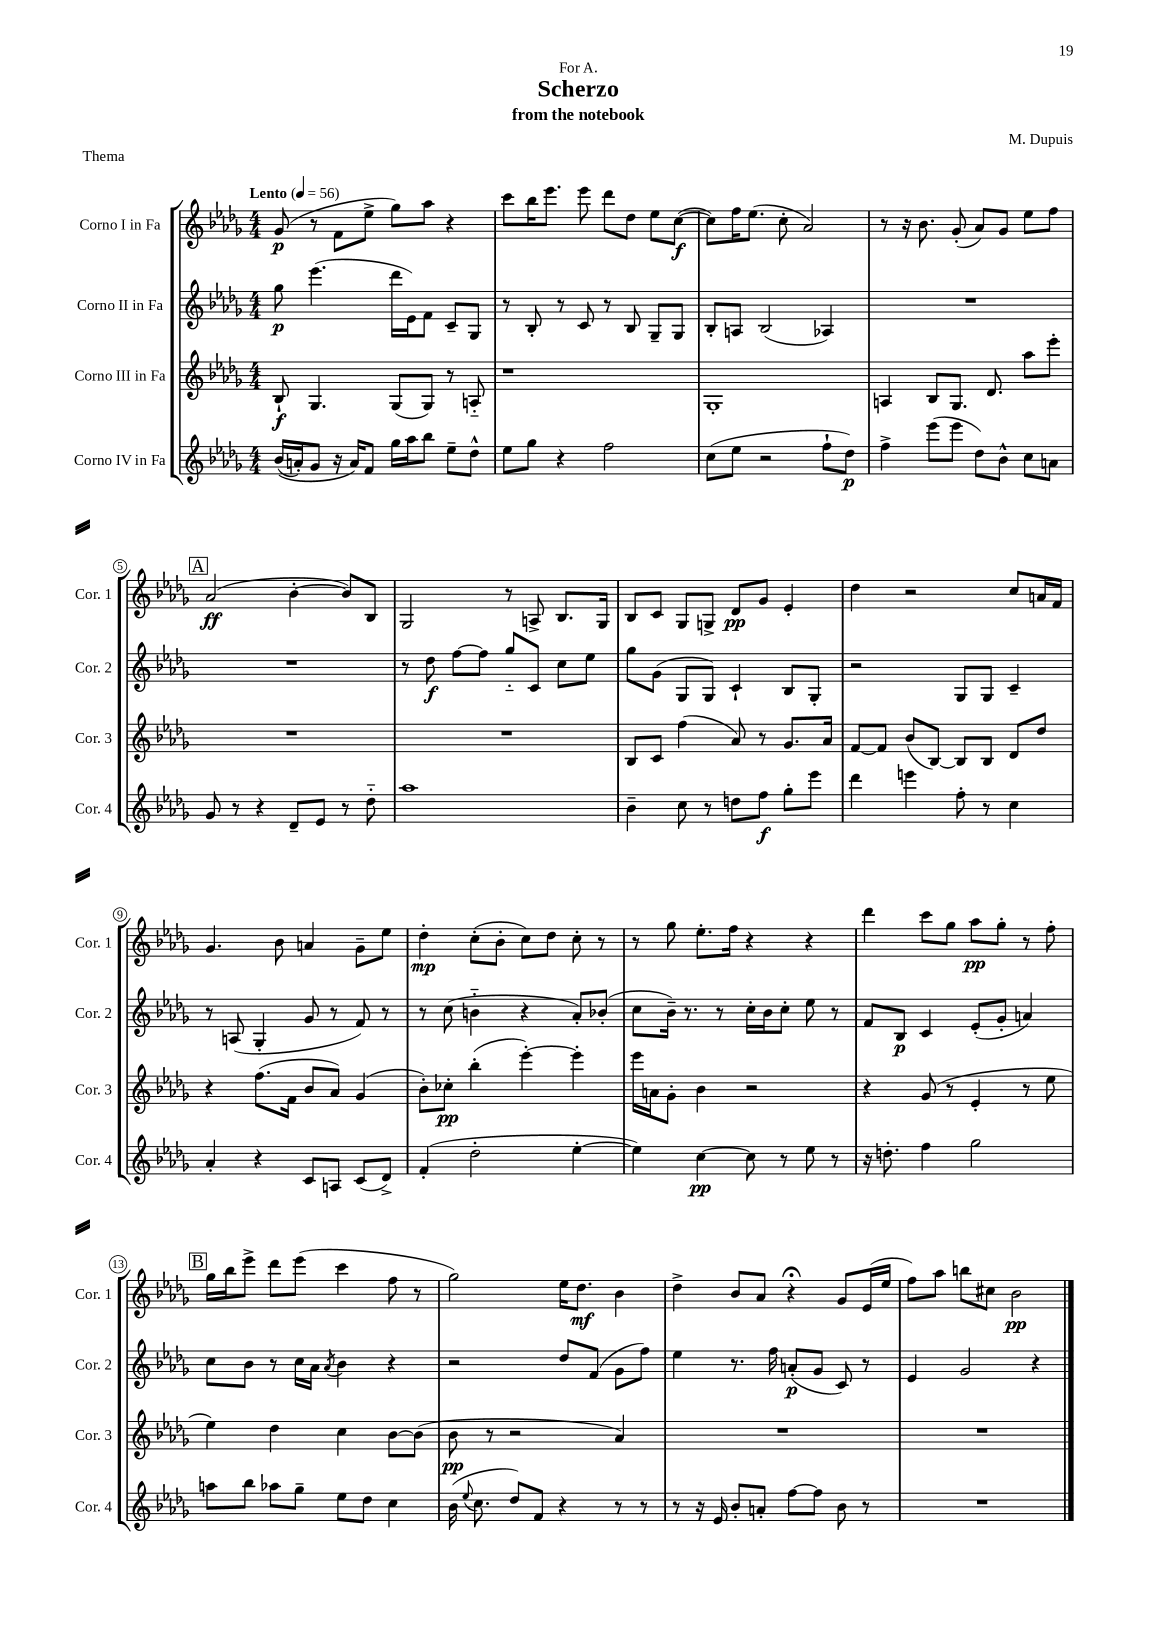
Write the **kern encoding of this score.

**kern	**kern	**kern	**kern
*staff4	*staff3	*staff2	*staff1
*clefG2	*clefG2	*clefG2	*clefG2
*k[b-e-a-d-g-]	*k[b-e-a-d-g-]	*k[b-e-a-d-g-]	*k[b-e-a-d-g-]
*M4/4	*M4/4	*M4/4	*M4/4
*MM56	*MM56	*MM56	*MM56
&((16b-	8B-`	8gg-	(8g-
16a')	.	.	.
8g-	4.G-	(4.eee-	8r
16r	.	.	8f
16a&)	.	.	.
8f	.	.	8ee-^
16gg-	(8G-	16ddd-	8gg-)
16aa-	.	16e-)	.
8bb-	8G-)	8f	8aa-
8ee-~	8r	8c~	4r
8dd-^^	8A'~	8G-	.
=	=	=	=
8ee-	1r	8r	8ccc
8gg-	.	8B-'	16bb-
.	.	.	8.eee-
4r	.	8r	.
.	.	8c	8eee-
2ff	.	8r	8ddd-
.	.	8B-	8dd-
.	.	8G-~	8ee-
.	.	8G-	([8cc
=	=	=	=
(8cc	1G-'	8B-'	8cc])
8ee-	.	8A	16ff
.	.	.	(8.ee-
2r	.	(2B-	.
.	.	.	8cc'
.	.	.	2a-)
8ff`	.	4A-)	.
8dd-)	.	.	.
=	=	=	=
4ff^	4A	1r	8r
.	.	.	16r
.	.	.	8.b-
(8eee-	8B-	.	.
8eee-	8.G-	.	(8g-'
8dd-)	.	.	8a-)
.	8.d-	.	.
8b-^^	.	.	8g-
8cc	8aa-	.	8ee-
8a	8eee-'	.	8ff
=	=	=	=
8g-	1r	1r	(2a-
8r	.	.	.
4r	.	.	.
8d-~	.	.	[4b-'
8e-	.	.	.
8r	.	.	8b-])
8dd-'~	.	.	8B-
=	=	=	=
1aa-	1r	8r	2G-
.	.	8dd-	.
.	.	[8ff	.
.	.	8ff]	.
.	.	8gg-'~	8r
.	.	8c	8A^
.	.	8cc	8.B-
.	.	8ee-	.
.	.	.	16G-
=	=	=	=
4b-~	8B-	8gg-	8B-
.	8c	(8g-	8c
8cc	(4ff	8G-	8G-
8r	.	8G-)	8G^
8dd	8a-)	4c`	8d-
8ff	8r	.	8g-
8gg-'	8.g-	8B-	4e-'
8eee-	.	8G-'	.
.	16a-	.	.
=	=	=	=
4ddd-	[8f	2r	4dd-
.	8f]	.	.
4eee	(8b-	.	2r
.	[8B-)	.	.
8ff'	8B-]	8G-	.
8r	8B-	8G-	.
4cc	8d-	4c~	8cc
.	8dd-	.	16a
.	.	.	16f
=	=	=	=
4a-'	4r	8r	4.g-
.	.	(8A	.
4r	(8.ff	4G-'	.
.	.	.	8b-
.	16f	.	.
8c	8b-	8g-	4a
8A	8a-)	8r	.
(8c	(4g-	8f)	8g-~
8d-^)	.	8r	8ee-
=	=	=	=
(4f'	8b-')	8r	4dd-'
.	8cc-'	(8cc	.
2dd-'	(4bb-'	4b'~	(8cc'
.	.	.	8b-'
.	[4eee-')	4r	8cc)
.	.	.	8dd-
[4ee-'	4eee-']	8a-')	8cc'
.	.	(8b-'	8r
=	=	=	=
4ee-])	16eee-	8cc	8r
.	16a	.	.
.	8g-'	16b-~)	8gg-
.	.	8.r	.
[4cc	4b-	.	8.ee-'
.	.	8r	.
.	.	.	16ff
8cc]	2r	16cc'	4r
.	.	16b-	.
8r	.	8cc'	.
8ee-	.	8ee-	4r
8r	.	8r	.
=	=	=	=
16r	4r	8f	4ddd-
8.dd'	.	.	.
.	.	8B-	.
4ff	(8g-	4c	8ccc
.	8r	.	8gg-
2gg-	4e-'	(8e-'	8aa-
.	.	8g-'	8gg-'
.	8r	4a)	8r
.	8ee-	.	8ff'
=	=	=	=
8aa	4ee-)	8cc	16gg-
.	.	.	16bb-
8bb-	.	8b-	8eee-^
8aa-	4dd-	8r	8ddd-
8gg-~	.	16cc	(8eee-
.	.	16a-	.
.	.	8qa-	.
8ee-	4cc	4b-	4ccc
8dd-	.	.	.
4cc	[8b-	4r	8ff
.	(8b-]	.	8r
=	=	=	=
(16b-	8b-	2r	2gg-)
8qqee-	.	.	.
8.cc	.	.	.
.	8r	.	.
8dd-)	2r	.	.
8f	.	.	.
4r	.	8dd-	16ee-
.	.	.	8.dd-
.	.	(8f	.
8r	4a-)	8g-	4b-
8r	.	8ff)	.
=	=	=	=
8r	1r	4ee-	4dd-^
16r	.	.	.
16e-	.	.	.
8b-'	.	8.r	8b-
8a'	.	.	8a-
.	.	16ff	.
[8ff	.	(8a'	4r;
8ff]	.	8g-	.
8b-	.	8c)	8g-
8r	.	8r	(16e-
.	.	.	16ee-
=	=	=	=
1r	1r	4e-	8ff)
.	.	.	8aa-
.	.	2g-	8bb
.	.	.	8cc#
.	.	.	2b-
.	.	4r	.
==	==	==	==
*-	*-	*-	*-
